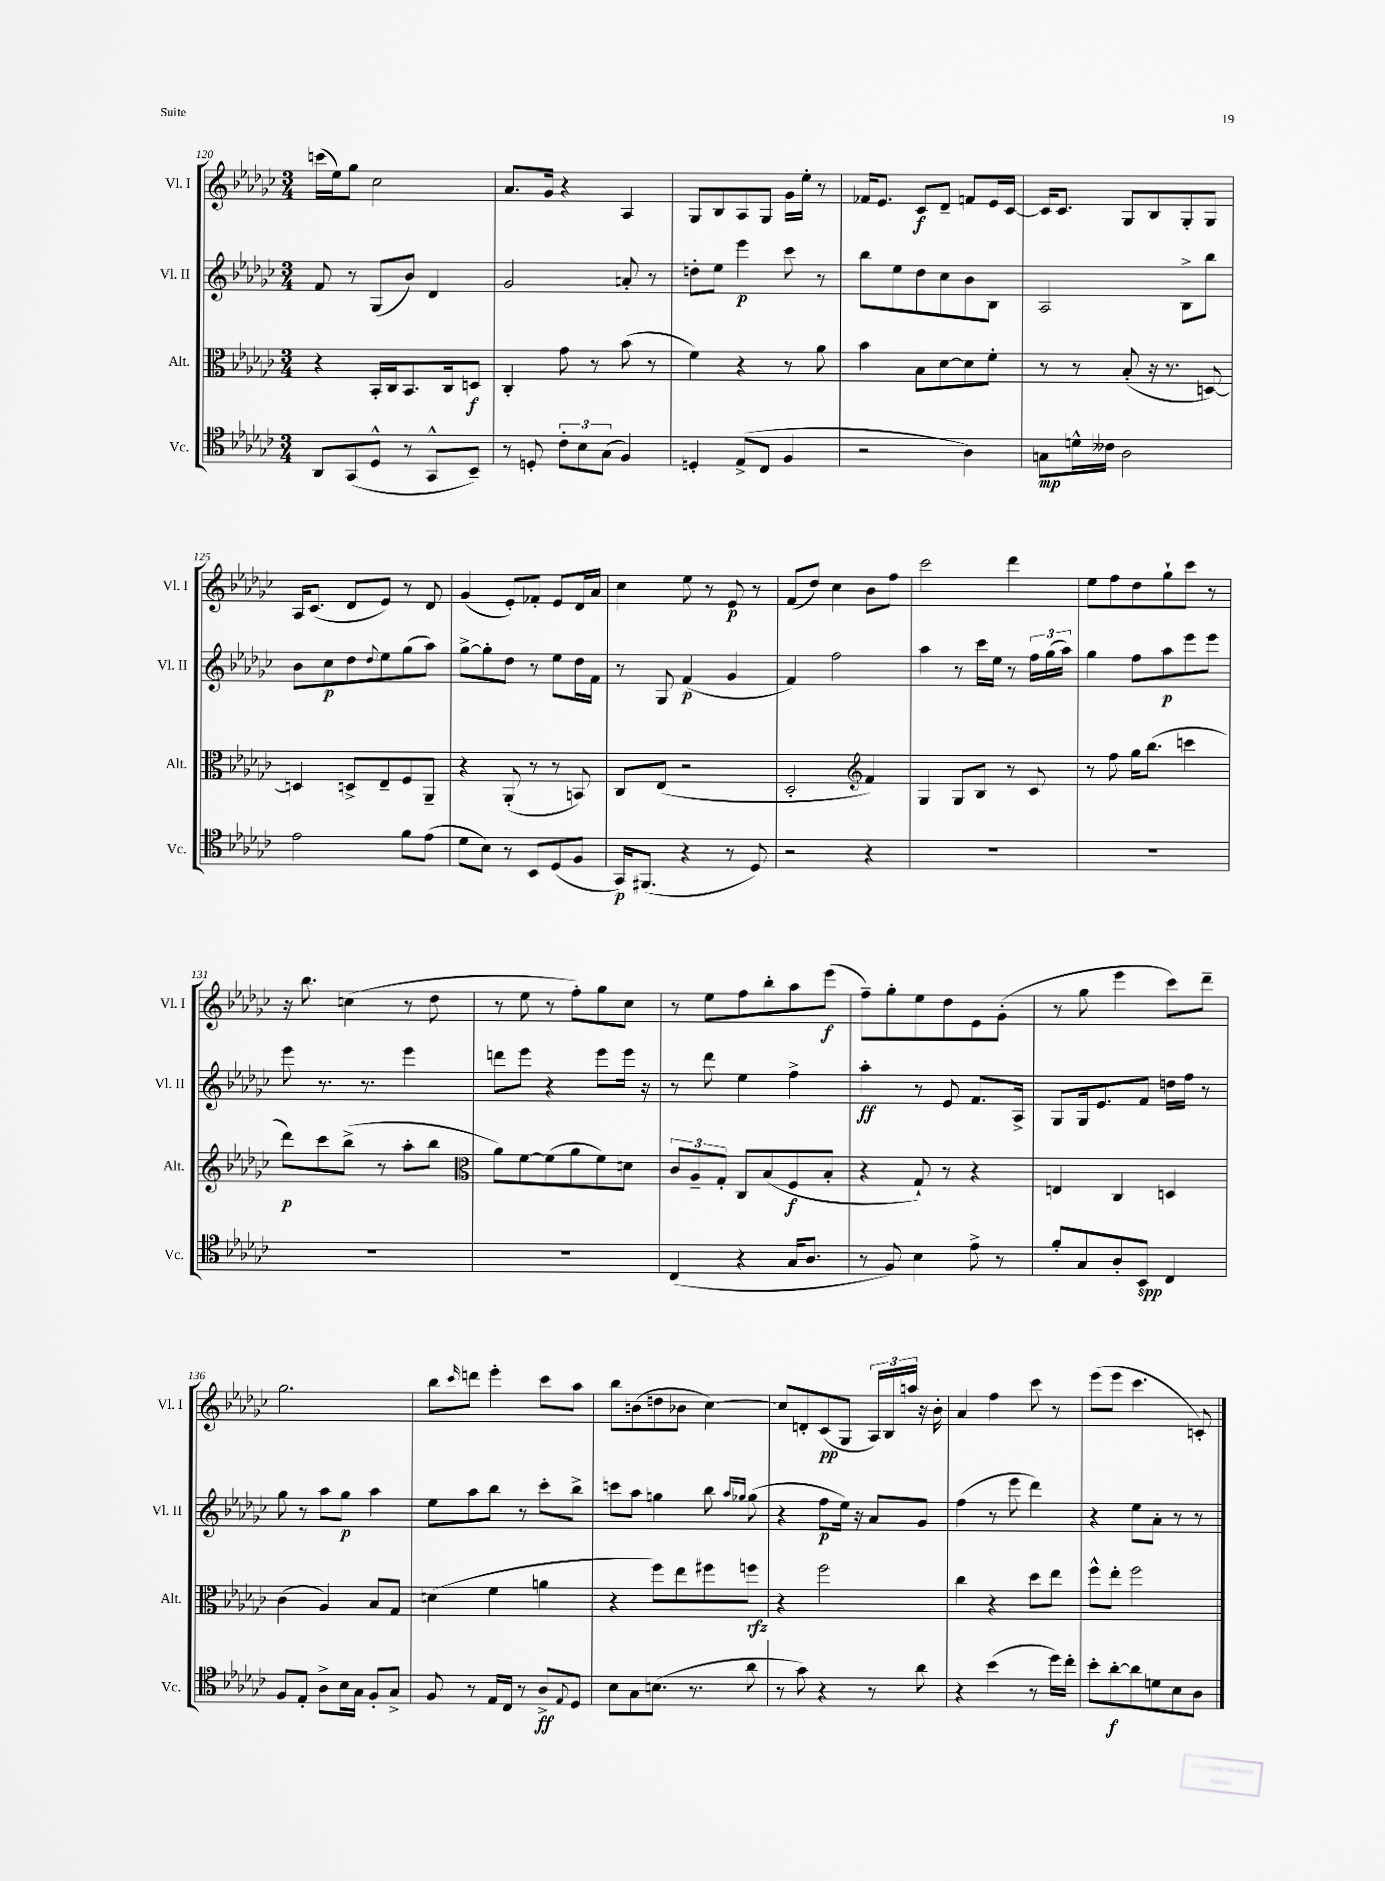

**kern	**dynam	**kern	**dynam	**kern	**dynam	**kern	**dynam
*part4	*part4	*part3	*part3	*part2	*part2	*part1	*part1
*staff4	*staff4	*staff3	*staff3	*staff2	*staff2	*staff1	*staff1
*I"Vc.	*	*I"Alt.	*	*I"Vl. II	*	*I"Vl. I	*
*I'Vc.	*	*I'Alt.	*	*I'Vl. II	*	*I'Vl. I	*
*clefC4	*	*clefC3	*	*clefG2	*	*clefG2	*
*k[b-e-a-d-g-c-]	*	*k[b-e-a-d-g-c-]	*	*k[b-e-a-d-g-c-]	*	*k[b-e-a-d-g-c-]	*
*M3/4	*	*M3/4	*	*M3/4	*	*M3/4	*
=120	=120	=120	=120	=120	=120	=120	=120
8AA-/L	.	4r	.	8f/	.	(16cccn\LL	.
.	.	.	.	.	.	16ee-\J)	.
(8GG-/	.	.	.	8r	.	8gg-\J	.
8D-^^/J	.	16BB-'/LL	.	(8G-/L	.	2cc-\	.
.	.	16C-/J	.	.	.	.	.
8r	.	8.BB-/	.	8b-/J)	.	.	.
8GG-^^/L	.	.	.	4d-/	.	.	.
.	.	16C-/k	.	.	.	.	.
8BB-~/J)	.	8Dn/J	f	.	.	.	.
=121	=121	=121	=121	=121	=121	=121	=121
8r	.	4C-'/	.	2g-/	.	8.a-/L	.
8Dn'/	.	.	.	.	.	.	.
.	.	.	.	.	.	16g-/Jk	.
12c-'\L	.	8g-\	.	.	.	4r	.
12B-\	.	.	.	.	.	.	.
.	.	8r	.	.	.	.	.
(12G-\J	.	.	.	.	.	.	.
4F/)	.	(8b-\	.	8an'/	.	4A-/	.
.	.	8r	.	8r	.	.	.
=122	=122	=122	=122	=122	=122	=122	=122
4Dn'/	.	4f\)	.	8ddn'\L	.	8G-/L	.
.	.	.	.	8ee-\J	.	8B-/	.
(8E-^/L	.	4r	.	4eee-\	p	8A-/	.
8C-/J	.	.	.	.	.	8G-/J	.
4F/	.	8r	.	8ccc-\	.	16g-\LL	.
.	.	.	.	.	.	16ee-'\JJ	.
.	.	8a-\	.	8r	.	8r	.
=123	=123	=123	=123	=123	=123	=123	=123
2r	.	4b-\	.	8bb-\L	.	16f-X/KL	.
.	.	.	.	.	.	8.e-/J	.
.	.	.	.	8ee-\	.	.	.
.	.	8B-\L	.	8dd-\	.	8c-/L	f
.	.	[8d-\	.	8cc-\	.	8d-~/J	.
4A-\)	.	8d-\]	.	8b-\	.	8fn/L	.
.	.	8f'\J	.	8B-\J	.	16e-/L	.
.	.	.	.	.	.	[16c-/JJ	.
=124	=124	=124	=124	=124	=124	=124	=124
8Gn\L	mp	8r	.	2A-/	.	16c-/KL]	.
.	.	.	.	.	.	8.c-/J	.
16dn^^\L	.	8r	.	.	.	.	.
16c--X\JJ	.	.	.	.	.	.	.
2A-\	.	(8B-'/	.	.	.	8G-/L	.
.	.	16r	.	.	.	8B-/	.
.	.	8.r	.	.	.	.	.
.	.	.	.	8B-^\L	.	8G-'/	.
.	.	[8Dn/)	.	8bb-\J	.	8G-/J	.
!!LO:LB:g=z
=125	=125	=125	=125	=125	=125	=125	=125
2e-\	.	4Dn/]	.	8b-\L	.	16A-/KL	.
.	.	.	.	.	.	(8.c-/J	.
.	.	.	.	8cc-\	p	.	.
.	.	8Dn^/L	.	8dd-\	.	8d-/L	.
.	.	.	.	8qqdd-/	.	.	.
.	.	8E-~/	.	8ee-\	.	8e-/J)	.
8f\L	.	8F/	.	(8gg-\	.	8r	.
(8e-\J	.	8AA-~/J	.	8aa-\J)	.	8d-/	.
=126	=126	=126	=126	=126	=126	=126	=126
8d-\L	.	4r	.	[8gg-^\L	.	(4g-/	.
8B-\J)	.	.	.	8gg-'\]	.	.	.
8r	.	(8AA-'/	.	8dd-\J	.	8e-'/L)	.
8BB-/L	.	8r	.	8r	.	8f-X'/J	.
(8D-/	.	8r	.	8ee-\L	.	8e-/L	.
8F/J	.	8BBn/)	.	16dd-\L	.	16d-/L	.
.	.	.	.	16f\JJ	.	16a-/JJ	.
=127	=127	=127	=127	=127	=127	=127	=127
16GG-/KL)	p	8C-/L	.	8r	.	4cc-\	.
(8.FF#X/J	.	.	.	.	.	.	.
.	.	(8E-/J	.	8G-/	.	.	.
4r	.	2r	.	(4f/	p	8ee-\	.
.	.	.	.	.	.	8r	.
8r	.	.	.	4g-/	.	8e-/	p
8D-/)	.	.	.	.	.	8r	.
=128	=128	=128	=128	=128	=128	=128	=128
2r	.	2D-'/	.	4f/)	.	(8f/L	.
.	.	.	.	.	.	8dd-/J)	.
.	.	.	.	2ff\	.	4cc-\	.
*	*	*clefG2	*	*	*	*	*
4r	.	4f/)	.	.	.	8b-\L	.
.	.	.	.	.	.	8ff\J	.
=129	=129	=129	=129	=129	=129	=129	=129
2.r	.	4G-/	.	4aa-\	.	2ccc-\	.
.	.	8G-/L	.	8r	.	.	.
.	.	8B-/J	.	16ccc-\LL	.	.	.
.	.	.	.	16ee-\JJ	.	.	.
.	.	8r	.	8r	.	4ddd-\	.
.	.	8c-/	.	24ff\LL	.	.	.
.	.	.	.	(24gg-\	.	.	.
.	.	.	.	24aa-\JJ)	.	.	.
=130	=130	=130	=130	=130	=130	=130	=130
2.r	.	8r	.	4gg-\	.	8ee-\L	.
.	.	8ff\	.	.	.	8ff\	.
.	.	16gg-\KL	.	8ff\L	.	8dd-\	.
.	.	(8.bb-\J	.	.	.	.	.
.	.	.	.	8aa-\	p	8gg-`\	.
.	.	4cccn\	.	8eee-\	.	8ccc-\J	.
.	.	.	.	8eee-\J	.	8r	.
!!LO:LB:g=z
=131	=131	=131	=131	=131	=131	=131	=131
2.r	.	8ddd-\L)	p	8eee-\	.	16r	.
.	.	.	.	.	.	8.bb-\	.
.	.	8ccc-\	.	8.r	.	.	.
.	.	(8bb-^\J	.	.	.	(4ccn\	.
.	.	.	.	8.r	.	.	.
.	.	8r	.	.	.	.	.
.	.	8aa-'\L	.	4eee-\	.	8r	.
.	.	8bb-\J	.	.	.	8dd-\	.
=132	=132	=132	=132	=132	=132	=132	=132
*	*	*clefC3	*	*	*	*	*
2.r	.	8a-\L)	.	8dddn\L	.	8r	.
.	.	[8f\	.	8eee-\J	.	8ee-\	.
.	.	(8f\]	.	4r	.	8r	.
.	.	8a-\	.	.	.	8ff'\L)	.
.	.	8f\)	.	8eee-\L	.	8gg-\	.
.	.	8dn\J	.	16eee-\Jk	.	8cc-\J	.
.	.	.	.	16r	.	.	.
=133	=133	=133	=133	=133	=133	=133	=133
(4C-/	.	12c-/L	.	8r	.	8r	.
.	.	12A-~/	.	.	.	.	.
.	.	.	.	8ddd-\	.	8ee-\L	.
.	.	12G-'/J	.	.	.	.	.
4r	.	8C-/L	.	4ee-\	.	8ff\	.
.	.	(8B-/	.	.	.	8bb-'\	.
16G-/KL	.	8F/	f	4ff^\	.	8aa-\	.
8.A-/J	.	.	.	.	.	.	.
.	.	8B-'/J	.	.	.	(8eee-\J	f
=134	=134	=134	=134	=134	=134	=134	=134
8r	.	4r	.	4aa-'\	ff	8ff~\L)	.
8F/)	.	.	.	.	.	8gg-'\	.
4B-\	.	8G-`/)	.	8r	.	8ee-\	.
.	.	8r	.	8e-/	.	8dd-\	.
8e-^\	.	4r	.	8.f/L	.	8e-\	.
8r	.	.	.	.	.	(8g-'\J	.
.	.	.	.	16A-^/Jk	.	.	.
=135	=135	=135	=135	=135	=135	=135	=135
8f'/L	.	4En/	.	8G-/L	.	8r	.
8G-/	.	.	.	16G-/k	.	8gg-\	.
.	.	.	.	8.e-/	.	.	.
8A-'/	.	4C-/	.	.	.	4eee-\	.
8BB-/J	spp	.	.	8f/J	.	.	.
4C-/	.	4Dn/	.	16ddn\LL	.	8ccc-\L)	.
.	.	.	.	16ff\JJ	.	.	.
.	.	.	.	8r	.	8ddd-~\J	.
!!LO:LB:g=z
=136	=136	=136	=136	=136	=136	=136	=136
8F/L	.	(4c-\	.	8gg-\	.	2.gg-\	.
8E-'/J	.	.	.	8r	.	.	.
8A-^\L	.	4A-/)	.	8aa-\L	.	.	.
16B-\L	.	.	.	8gg-\J	p	.	.
16G-\JJ	.	.	.	.	.	.	.
8F'/L	.	8B-/L	.	4aa-\	.	.	.
8G-^/J	.	8G-/J	.	.	.	.	.
=137	=137	=137	=137	=137	=137	=137	=137
8F/	.	(4dn\	.	8ee-\L	.	8bb-\L	.
.	.	.	.	.	.	16qqccc-/	.
8r	.	.	.	8aa-\	.	8dddn\J	.
16E-/LL	.	4f\	.	8bb-\J	.	4eee-'\	.
16C-/JJ	.	.	.	.	.	.	.
8r	.	.	.	8r	.	.	.
8A-^/L	ff	4an\	.	8ccc-'\L	.	8ccc-\L	.
8qqE-/	.	.	.	.	.	.	.
8D-/J	.	.	.	8bb-^\J	.	8aa-\J	.
=138	=138	=138	=138	=138	=138	=138	=138
8B-\L	.	4r	.	8cccn\L	.	8bb-\L	.
8G-\	.	.	.	8aa-\J	.	(8bn\	.
(8.Bn\J	.	8ff\L)	.	4ggn\	.	8ddn\	.
.	.	8ee-\	.	.	.	8b-X\J	.
8.r	.	.	.	.	.	.	.
.	.	8ff#X\	.	8bb-\	.	[4cc-\)	.
.	.	.	.	16qqaa-/LL	.	.	.
.	.	.	.	16qqgg-X/JJ	.	.	.
8a-\	.	8ffn\J	rfz	(8gg-\	.	.	.
=139	=139	=139	=139	=139	=139	=139	=139
8r	.	4r	.	4r	.	8cc-/L]	.
8g-\)	.	.	.	.	.	8dn'/	.
4r	.	2ff\	.	8ff\L	p	(8c-/	pp
.	.	.	.	16ee-\Jk)	.	8G-/J	.
.	.	.	.	16r	.	.	.
8r	.	.	.	8a-/L	.	24A-/LL)	.
.	.	.	.	.	.	24B-/	.
.	.	.	.	.	.	24aan/JJ	.
8a-\	.	.	.	8g-/J	.	16r	.
.	.	.	.	.	.	16b-'\	.
=140	=140	=140	=140	=140	=140	=140	=140
4r	.	4cc-\	.	(4ff\	.	4a-/	.
(4b-\	.	4r	.	8r	.	4ff\	.
.	.	.	.	8eee-\	.	.	.
8r	.	8dd-\L	.	4ddd-\)	.	8ccc-\	.
16dd-\LL)	.	8ee-\J	.	.	.	8r	.
16cc-'\JJ	.	.	.	.	.	.	.
=141	=141	=141	=141	=141	=141	=141	=141
8b-'\L	.	8ff^^\L	.	4r	.	(8eee-\L	.
[8a-'\	f	8ee-'\J	.	.	.	8eee-\J	.
8a-\]	.	2ff\	.	8ee-\L	.	4.ccc-\	.
8dn\	.	.	.	8a-'\J	.	.	.
8B-\	.	.	.	8r	.	.	.
8A-\J	.	.	.	8r	.	8cn'/)	.
==	==	==	==	==	==	==	==
*-	*-	*-	*-	*-	*-	*-	*-
